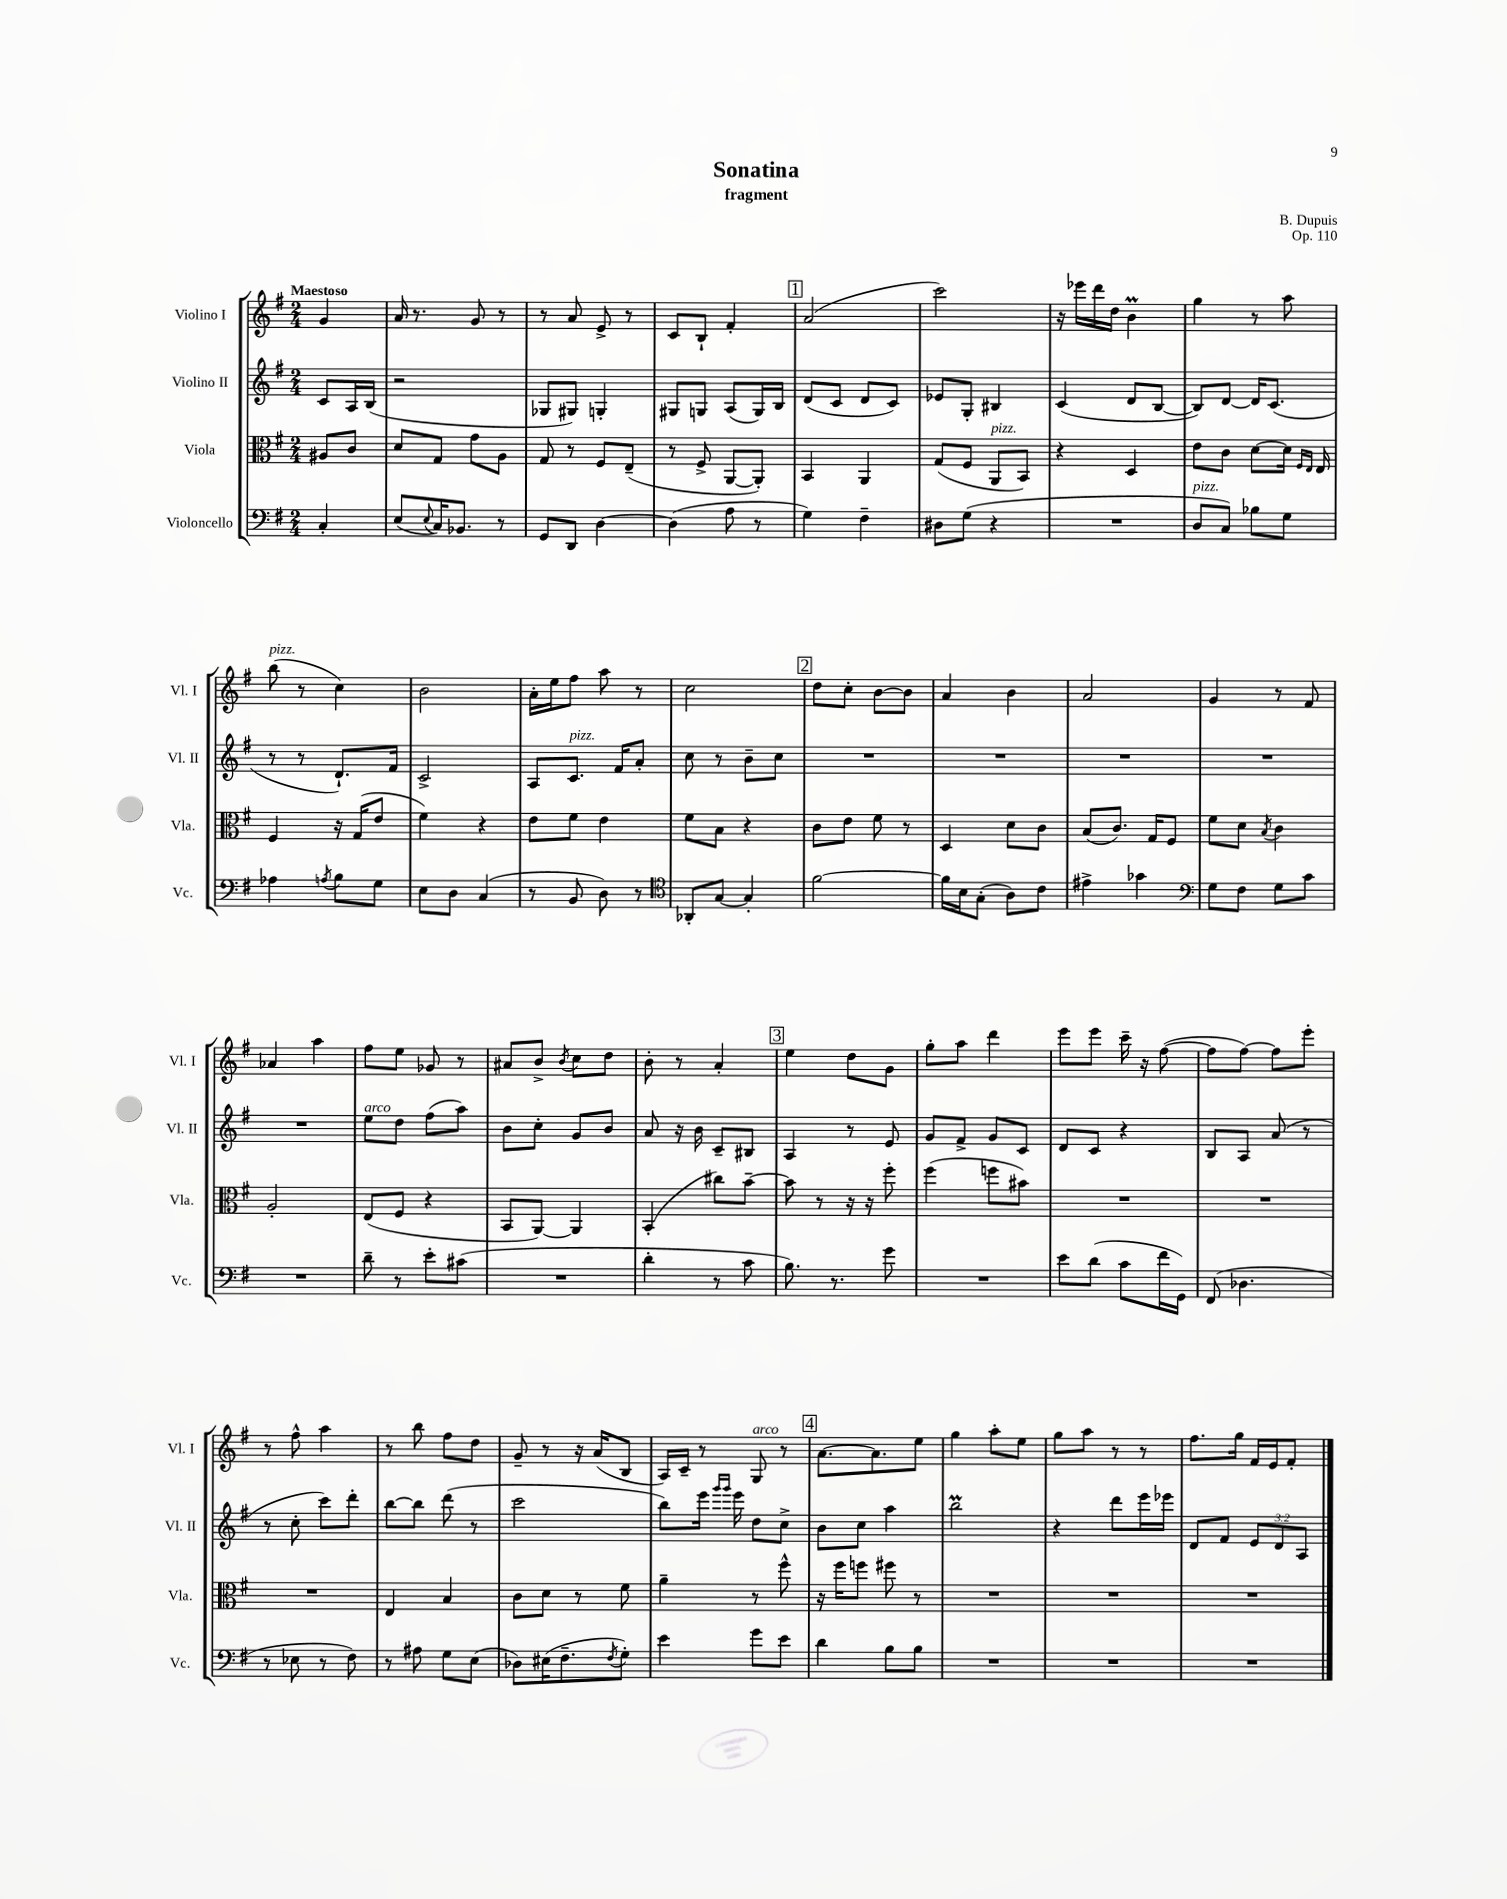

**kern	**kern	**kern	**kern
*staff4	*staff3	*staff2	*staff1
*clefF4	*clefC3	*clefG2	*clefG2
*k[f#]	*k[f#]	*k[f#]	*k[f#]
*M2/4	*M2/4	*M2/4	*M2/4
4C'	8A#	8c	4g
.	8c	16A	.
.	.	(16B	.
=	=	=	=
(8E	8d	2r	16a
.	.	.	8.r
8qqE	.	.	.
16C)	8G	.	.
8.BB-	.	.	.
.	8g	.	8g
8r	8A	.	8r
=	=	=	=
8GG	8G	8G-	8r
8DD	8r	8G#)	8a
[4D	8F#	4G'	8e^
.	(8E~	.	8r
=	=	=	=
(4D]	8r	8G#	8c
.	8F#^	8G	8B`
8A	[8AA	(8A	4f#'
8r	8AA'])	16G)	.
.	.	16B	.
=	=	=	=
4G)	4BB	(8d	(2a
.	.	8c	.
4F#~	4AA	8d	.
.	.	8c)	.
=	=	=	=
8D#	(8G	8e-	2ccc)
(8G	8F#	8G'	.
4r	8AA	4B#	.
.	8BB)	.	.
=	=	=	=
2r	4r	(4c	16r
.	.	.	16eee-
.	.	.	16ddd
.	.	.	16dd
.	4D	8d	4b
.	.	[8B	.
=	=	=	=
8D	8e	8B])	4gg
8C)	8c	[8d	.
8B-	[8d	16d]	8r
.	.	(8.c	.
8G	16d]	.	8aa
.	16qqF#	.	.
.	16qqE	.	.
.	16E	.	.
=	=	=	=
4A-	4F#	8r	(8bb
.	.	8r	8r
8qA	.	.	.
8B	16r	8.d`)	4cc)
.	(16G	.	.
8G	8e	.	.
.	.	16f#	.
=	=	=	=
8E	4f#)	2c^	2b
8D	.	.	.
(4C	4r	.	.
=	=	=	=
8r	8e	8A	16a'
.	.	.	16ee
8BB	8f#	8.c	8ff#
8D)	4e	.	8aa
.	.	16f#	.
8r	.	8a'	8r
=	=	=	=
*clefC4	*	*	*
8AA-'	8f#	8cc	2cc
[8G	8B	8r	.
4G']	4r	8b~	.
.	.	8cc	.
=	=	=	=
[2f#	8c	2r	8dd
.	8e	.	8cc'
.	8f#	.	[8b
.	8r	.	8b]
=	=	=	=
16f#]	4D	2r	4a
16B	.	.	.
(8G'	.	.	.
8A)	8d	.	4b
8c	8c	.	.
=	=	=	=
4e#^	(8B	2r	2a
.	8.c)	.	.
4g-	.	.	.
.	16G	.	.
.	8F#	.	.
=	=	=	=
*clefF4	*	*	*
8G	8f#	2r	4g
8F#	8d	.	.
.	8qB	.	.
8G	4c	.	8r
8c	.	.	8f#
=	=	=	=
2r	2A'	2r	4a-
.	.	.	4aa
=	=	=	=
8d~	(8E	8ee	8ff#
8r	8F#	8dd	8ee
8e'	4r	(8ff#	8g-
(8c#	.	8aa)	8r
=	=	=	=
2r	8BB	8b	8a#
.	[8AA)	8cc'	8b^
.	.	.	8qb
.	4AA]	8g	8cc
.	.	8b	8dd
=	=	=	=
4d'	(4BB'	8a	8b'
.	.	16r	8r
.	.	16b	.
8r	8cc#)	8c~	4a'
8c	[8b~	8B#	.
=	=	=	=
8.B)	8b]	4A	4ee
.	8r	.	.
8.r	.	.	.
.	16r	8r	8dd
.	16r	.	.
8g	8ff#'	8e	8g
=	=	=	=
2r	(4ff#	8g	8gg'
.	.	8f#^	8aa
.	8ff	8g	4ddd
.	8b#)	8c	.
=	=	=	=
8e	2r	8d	8eee
(8d	.	8c	8eee
8c	.	4r	16ccc~
.	.	.	16r
16f#	.	.	([8ff#
16GG)	.	.	.
=	=	=	=
(8FF#	2r	8B	8ff#]
4.D-	.	8A	[8ff#)
.	.	(8a	8ff#]
.	.	8r	8eee'
=	=	=	=
8r	2r	8r	8r
8E-	.	8cc'	8ff#^^
8r	.	8ccc)	4aa
8F#)	.	8ddd'	.
=	=	=	=
8r	4E	[8bb	8r
8A#	.	8bb]	8bb
8G	4B	(8ddd	8ff#
(8E	.	8r	8dd
=	=	=	=
8D-)	8c	2ccc	8g~
(16E#	8d	.	8r
8.F#~	.	.	.
.	8r	.	16r
.	.	.	(16a
8qF#	.	.	.
8G')	8f#	.	8B
=	=	=	=
4e	4a~	8bb)	16A)
.	.	.	16c~
.	.	16eee	8r
.	.	16qqggg	.
.	.	16qqggg	.
.	.	16eee	.
8g	8r	8dd	8G
8e	8ff#^^	8cc^	8r
=	=	=	=
4d	16r	8b	[8.a
.	16ff#	.	.
.	8ff	8cc	.
.	.	.	8.a]
8B	8ff#	4aa	.
8B	8r	.	8ee
=	=	=	=
2r	2r	2bb	4gg
.	.	.	8aa'
.	.	.	8ee
=	=	=	=
2r	2r	4r	8gg
.	.	.	8aa
.	.	8ddd	8r
.	.	16eee	8r
.	.	16eee-	.
=	=	=	=
2r	2r	8d	8.ff#
.	.	8f#	.
.	.	.	16gg
.	.	12e	16f#
.	.	.	16e
.	.	12d	.
.	.	.	8f#'
.	.	12A	.
==	==	==	==
*-	*-	*-	*-
